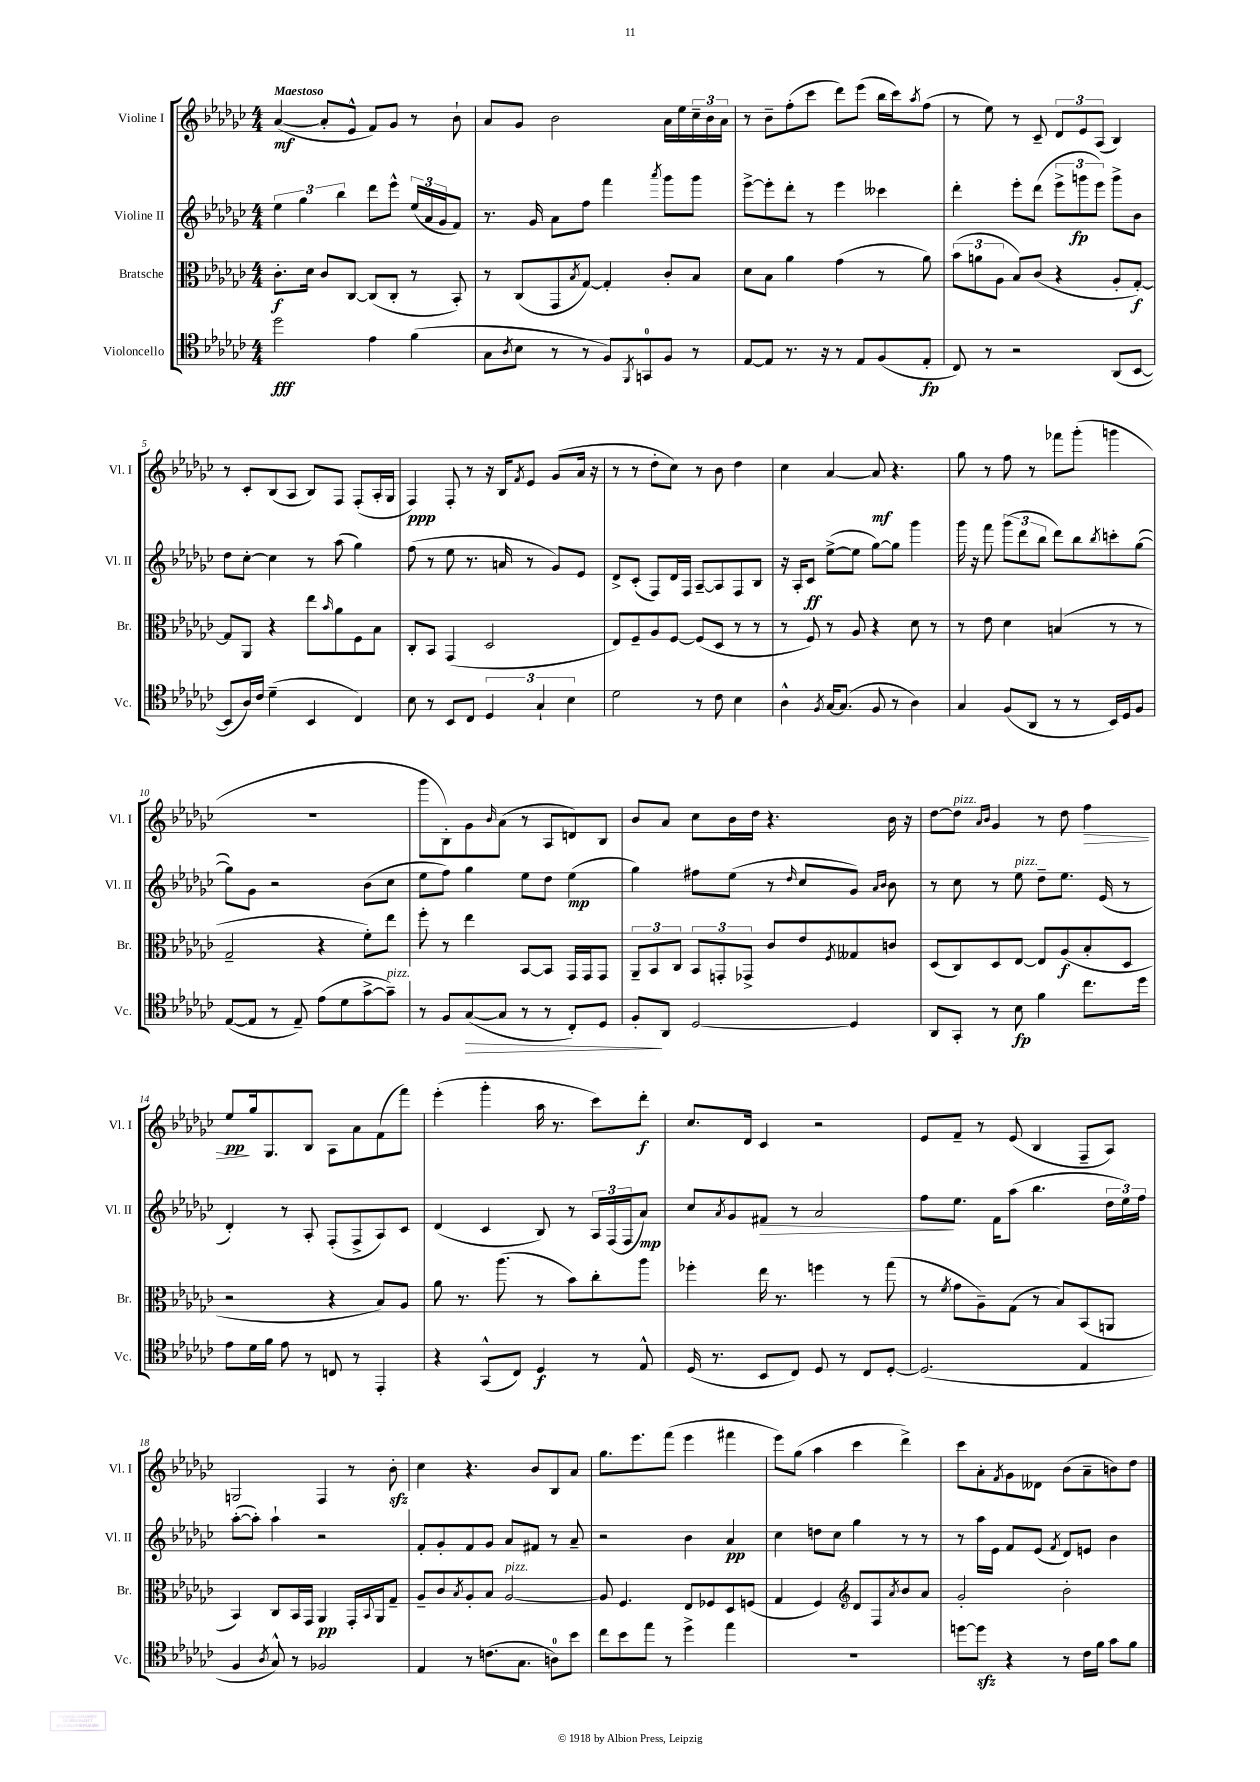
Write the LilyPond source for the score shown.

<<
\new StaffGroup <<
\new Staff = "s0" \with { instrumentName = "Violine I" shortInstrumentName = "Vl. I" } {
    \clef treble \key ges \major \numericTimeSignature \time 4/4 \tempo "Maestoso"
    aes'4~\mf( aes'8-. ees'8-^ f'8) ges'8 r8 bes'8-! |
    aes'8 ges'8 bes'2 aes'16 ees''16 \tuplet 3/2 { ces''16-- bes'16 aes'16 } |
    r8 bes'8-- f''8-.( ces'''8 des'''8) ees'''8( bes''16 ces'''16) \acciaccatura { aes''8 } f''8( |
    r8 ees''8) r8 ces'8-- \tuplet 3/2 { des'8 ees'8 aes8( } bes4) |
    r8 ces'8-. bes8( aes8 bes8) f8 f8-.( aes16-. ges16 |
    f4\ppp) f8-. r8 r16 bes16 \acciaccatura { f'8 } ees'8 ges'8( aes'16 r16 |
    r8 r8 des''8-. ces''8) r8 bes'8 des''4 |
    ces''4 aes'4~ aes'8\mf r4. |
    ges''8 r8 f''8 r8 fes'''8 ges'''8-.( g'''4 |
    R1 |
    ges'''8 bes8-.) ges'8 \grace { bes'16 } aes'8( r8 aes8 d'8) bes8 |
    bes'8 aes'8 ces''8 bes'16 des''16 r4. bes'16 r16 |
    des''8~ des''8^\markup { \italic "pizz." } \grace { aes'16 bes'16 } ges'4 r8 des''8 f''4\> |
    ees''8\pp\! ges''16 ges8. bes8 aes8 aes'8 f'8( f'''8) |
    ees'''4-.( ges'''4-. aes''16 r8. ces'''8) des'''8-.\f |
    ces''8. des'16 ces'4 r2 |
    ees'8 f'8-- r8 ees'8( bes4 f8-- aes8) |
    g2 f4 r8 bes'8-.\sfz |
    ces''4 r4. bes'8 bes8 aes'8 |
    ges''8. ees'''8. f'''8( ees'''4 fis'''4 |
    ees'''8) ges''8( aes''4 ces'''4 des'''4->) |
    ces'''8 aes'8-. \acciaccatura { f'8 } ges'8 deses'8 bes'8( aes'8-- b'8) des''8 \bar "|." |
}
\new Staff = "s1" \with { instrumentName = "Violine II" shortInstrumentName = "Vl. II" } {
    \clef treble \key ges \major \numericTimeSignature \time 4/4
    \tuplet 3/2 { ees''4 ges''4 bes''4 } des'''8 ees'''8-^ \tuplet 3/2 { ees''16( aes'16 ges'16 } f'8) |
    r8. ges'16 aes'8 f''8 f'''4 \acciaccatura { aes'''8 } ges'''8 ges'''8 |
    ees'''8~-> ees'''8-. des'''8-. r8 ees'''4 ceses'''4 |
    des'''4-. ees'''8-. des'''8( \tuplet 3/2 { ees'''8-> g'''8\fp ees'''8) } g'''8-> bes'8 |
    des''8 ces''8~-. ces''4 r8 aes''8( ges''4) |
    f''8( r8 ees''8 r8. a'16 r8 ges'8) ees'8 |
    des'8-> ces'8-.( f8) des'16 f16 aes8~-- aes8 f8 bes8 |
    r16 aes16-. ces'8\ff ees''8~->( ees''8 ges''8~) ges''8 ges'''4 |
    ges'''16 r16 f'''8 \tuplet 3/2 { ges'''8( des'''8 bes''8 } des'''8) bes''8 \acciaccatura { bes''8 } c'''8-. ges''8~( |
    ges''8) ges'8 r2 bes'8( ces''8 |
    ees''8 f''8) ges''4 ees''8 des''8 ees''4\mp( |
    ges''4) fis''8 ees''8( r8 \grace { des''16 } ces''8 ges'8) \grace { aes'16 bes'16 } bes'8 |
    r8 ces''8 r8 ees''8^\markup { \italic "pizz." } des''8-- ees''8. ees'16( r8 |
    des'4-.) r8 aes8-. f8-.( f8-> aes8) ces'8 |
    des'4( ces'4 bes8) r8 \tuplet 3/2 { aes16 f16( f16 } aes'8\mp) |
    ces''8 \acciaccatura { aes'8 } ges'8 fis'8\> r8 aes'2 |
    f''8\! ees''8. f'16 aes''8( bes''4. \tuplet 3/2 { des''16 ees''16) f''16 } |
    aes''8~-.( aes''8-.) aes''4-! r2 |
    f'8-. ges'8-. f'8 ges'8 aes'8 fis'8 r8 aes'8-- |
    r2 bes'4 aes'4\pp |
    ces''4 d''8 ces''8 ges''4 r8 r8 |
    r8 aes''16 ees'16 f'8 ees'8( \acciaccatura { f'8 } des'8) e'8 bes'4 \bar "|." |
}
\new Staff = "s2" \with { instrumentName = "Bratsche" shortInstrumentName = "Br." } {
    \clef alto \key ges \major \numericTimeSignature \time 4/4
    ces'8.-.\f des'16 ces'8 ces8~ ces8( ces8-. r8 bes,8-.) |
    r8 ces8( ges,8 \acciaccatura { bes8 } ges8~) ges4-. ces'8-. bes8 |
    des'8 bes8 aes'4 ges'4( r8 aes'8) |
    \tuplet 3/2 { bes'8( a'8 aes8 } bes8) ces'8( r4 aes8-. ges8~-.\f) |
    ges8 aes,8 r4 ees''8 \grace { bes'16 } aes'8 f8 bes8 |
    ces8-. bes,8 ges,4( des2 |
    ees8) f8-- aes8 f8~ f8( des8 r8 r8 |
    r8 f8) r8 aes8 r4 des'8 r8 |
    r8 ees'8 des'4 b4( r8 r8 |
    ges2-- r4 f'8-.) ees''8 |
    f''8-. r8 ees''4 bes,8~ bes,8 ges,16 ges,16 ges,8 |
    \tuplet 3/2 { aes,8-- bes,8 ces8 } \tuplet 3/2 { bes,8 g,8-. ges,8-> } ces'8 ees'8 \acciaccatura { f8 } geses8 c'8 |
    des8( ces8) des8 ees8~ ees8 aes8\f( bes8-. des8 |
    r2 r4 bes8) aes8 |
    aes'8 r8. aes''8.( r8 bes'8) ces''8-. aes''8 |
    fes''4-. ees''16 r8. f''4 r8 ges''8( |
    r8 \acciaccatura { f'8 } ges'8 aes8--) ges8( r8 bes8) bes,8( a,8 |
    bes,4) ces8 bes,16 ges,16 aes,4\pp ges,16-. \appoggiatura { bes,8 } aes,16 ges8-- |
    aes8-- ces'8 \acciaccatura { bes8 } aes8-. bes8 aes2~^\markup { \italic "pizz." } |
    aes8 f4. ees8 fes8 des8 f8( |
    ges4 f4) \clef treble des'8 f8 \acciaccatura { aes'8 } bes'8 aes'8 |
    ges'2-. bes'2-. \bar "|." |
}
\new Staff = "s3" \with { instrumentName = "Violoncello" shortInstrumentName = "Vc." } {
    \clef tenor \key ges \major \numericTimeSignature \time 4/4
    des''2\fff ees'4 f'4( |
    ges8 \acciaccatura { aes8 } bes8 r8 r8 f8) \acciaccatura { f,8 } g,8-0 f8 r8 |
    ees8~ ees8 r8. r16 r8 ees8 f8( ees8-.\fp |
    ces8) r8 r2 aes,8( bes,8~ |
    bes,8 aes16) ces'16 des'4--( bes,4 ces4) |
    bes8 r8 bes,8 ces8 \tuplet 3/2 { des4 ges4-! bes4 } |
    des'2 r8 ces'8 bes4 |
    aes4-^ \acciaccatura { f8 } ges16~ ges8.( f8 r8 aes4) |
    ges4 f8( aes,8 r8 r8 bes,16) des16 f8 |
    ees8~( ees8 r8 ees8--) ees'8( des'8 ges'8~-> ges'8--^\markup { \italic "pizz." }) |
    r8 f8 ges8~\>( ges8 r8 r8 ces8-.) des8 |
    f8-.\! aes,8 des2~ des4 |
    aes,8 ges,8-. r8 bes8\fp f'4 ces''8. des''16 |
    ees'8 des'16 f'16 ees'8 r8 c8 r8 ees,4-. |
    r4 ges,8-^( ces8) des4\f r8 ees8-^ |
    des16( r8. bes,8 ces8) des8 r8 ces8 des8~-. |
    des2.( ees4 |
    f4 \acciaccatura { aes8 } ges8-^) r8 fes2 |
    ees4 r8 c'8.( ges8. a8-0) bes'8 |
    ces''8 bes'8 ees''8 r8 des''4-> ees''4 |
    R1 |
    d''8~ d''8\sfz r4 r8 ces'16 f'16 ges'8 f'8 \bar "|." |
}
>>
>>
